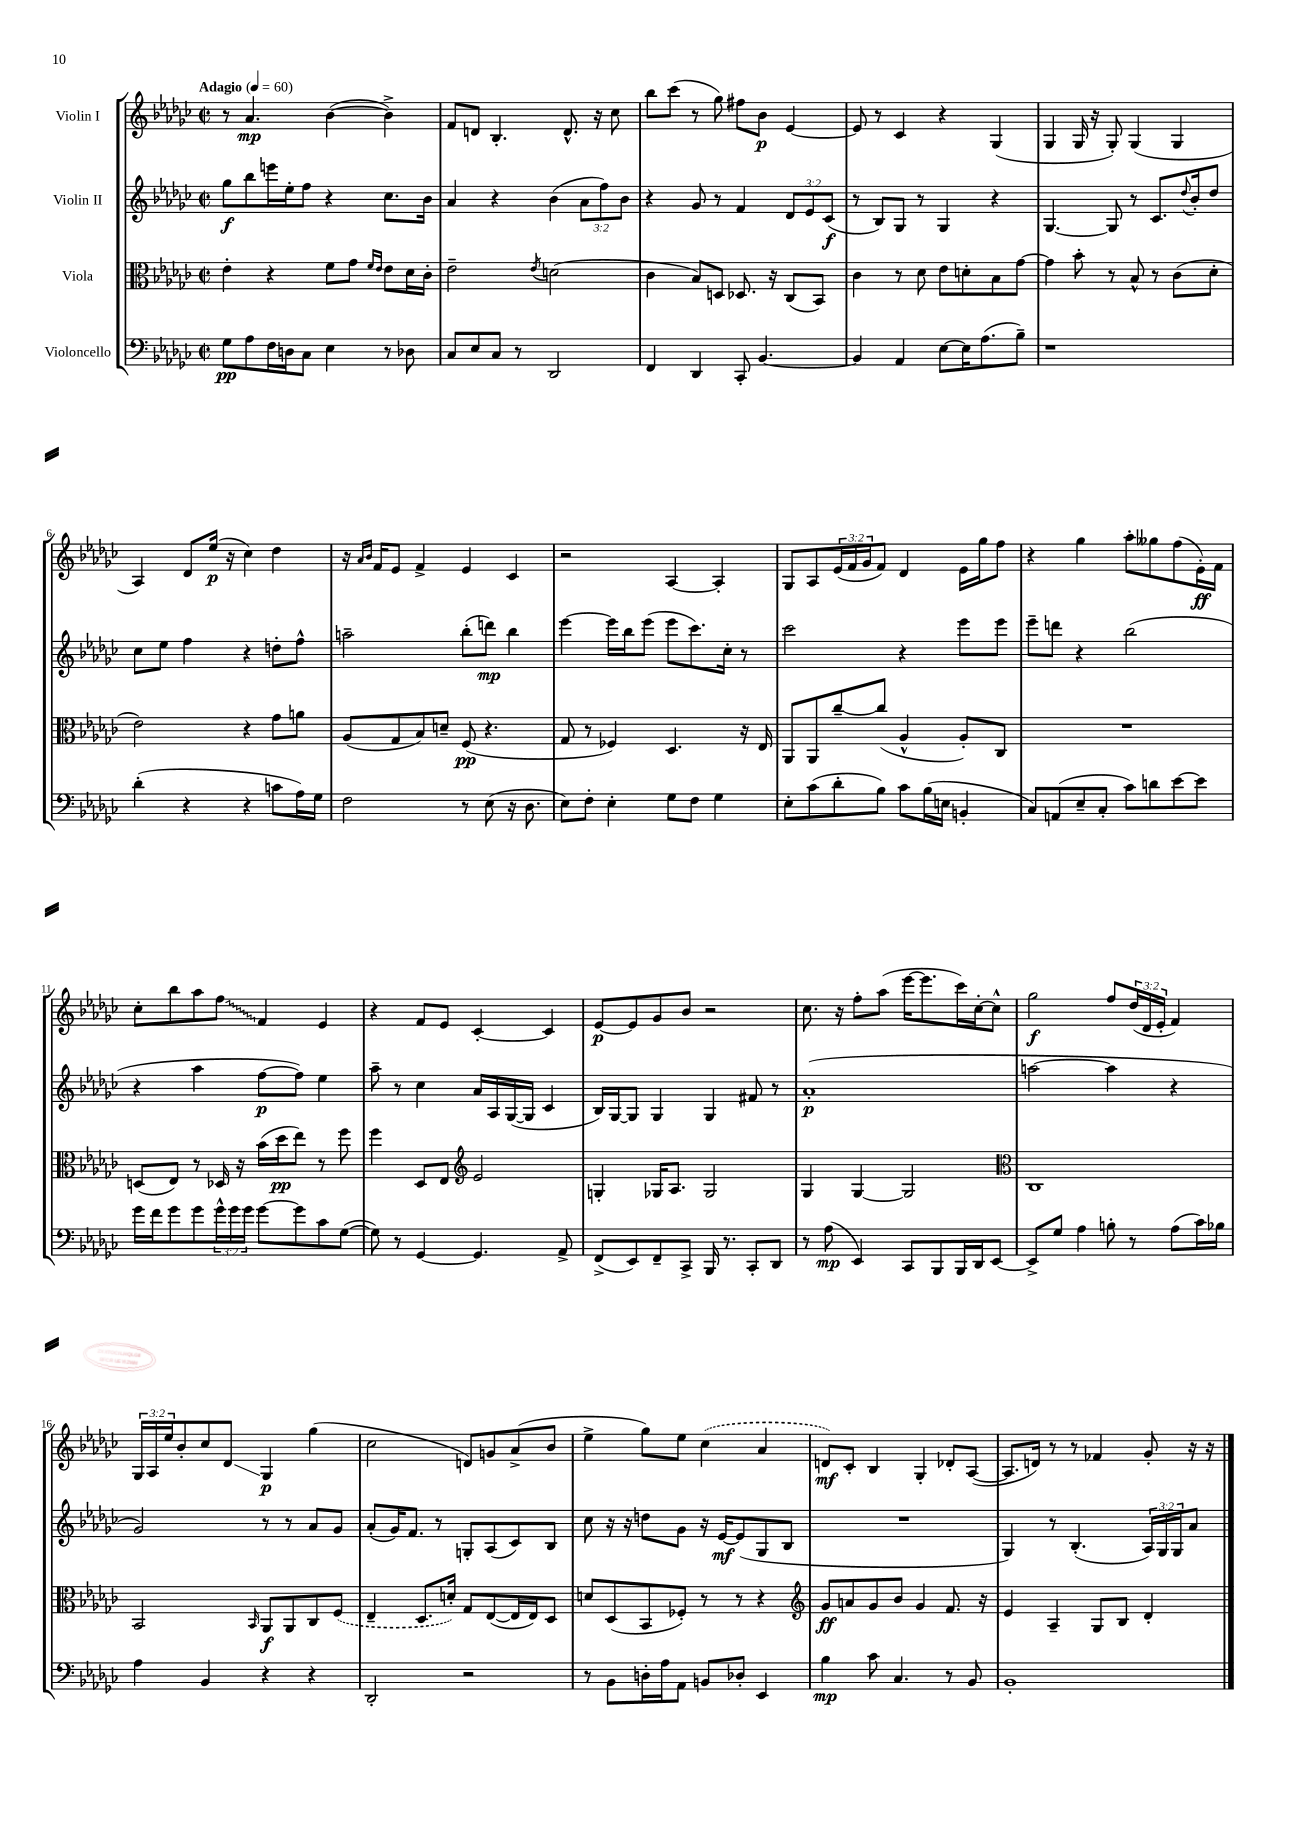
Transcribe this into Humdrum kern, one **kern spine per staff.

**kern	**kern	**kern	**kern
*staff4	*staff3	*staff2	*staff1
*clefF4	*clefC3	*clefG2	*clefG2
*k[b-e-a-d-g-c-]	*k[b-e-a-d-g-c-]	*k[b-e-a-d-g-c-]	*k[b-e-a-d-g-c-]
*M2/2	*M2/2	*M2/2	*M2/2
*met(c|)	*met(c|)	*met(c|)	*met(c|)
*MM60	*MM60	*MM60	*MM60
8G-\L	4e-'\	8gg-\L	8r
8A-\	.	8bb-\	4.a-/
16F\L	4r	16eee\L	.
16D\J	.	16ee-'\J	.
8C-\J	.	8ff\J	.
4E-\	8f\L	4r	([4b-\
.	8g-\J	.	.
.	16qqf/LL	.	.
.	16qqe-/JJ	.	.
8r	8e-\L	8.cc-\L	4b-^\])
8D-\	16d-\L	.	.
.	16c-'\JJ	16b-\Jk	.
=	=	=	=
8C-/L	2e-~\	4a-/	8f/L
8E-/	.	.	8d/J
8C-/J	.	4r	4.B-'/
8r	.	.	.
.	8qe-/	.	.
2DD-/	(2d\	(4b-\	.
.	.	.	8.d^^/
.	.	12a-\L	.
.	.	.	16r
.	.	12ff\)	.
.	.	.	8cc-\
.	.	12b-\J	.
=	=	=	=
4FF/	4c-\	4r	8bb-\L
.	.	.	(8ccc-\J
4DD-/	8B-/L)	8g-/	8r
.	8D/J	8r	8gg-\)
8CC-'/	8.D-/	4f/	8ff#\L
[4.BB-/	.	.	8b-\J
.	16r	.	.
.	(8C-/L	12d-/L	[4e-/
.	.	12e-/	.
.	8BB-/J)	.	.
.	.	(12c-/J	.
=	=	=	=
4BB-/]	4c-\	8r	8e-/]
.	.	8B-/L)	8r
4AA-/	8r	8G-/J	4c-/
.	8d-\	8r	.
[8E-\L	8e-\L	4G-/	4r
16E-\]K	8d'\	.	.
(8.A-\	.	.	.
.	8B-\	4r	(4G-/
8B-~\J)	[8g-\J	.	.
=	=	=	=
1r	4g-\]	[4.G-/	4G-/
.	8b-'\	.	16G-/
.	.	.	16r
.	8r	8G-/]	8G-'/)
.	8B-^^/	8r	(4G-/
.	8r	8.c-/L	.
.	(8c-\L	.	4G-/
.	.	8qqdd-/	.
.	.	16b-'/k	.
.	8d-'\J	8dd-/J	.
=	=	=	=
(4d-'\	2e-\)	8cc-\L	4A-/)
.	.	8ee-\J	.
4r	.	4ff\	8d-/L
.	.	.	(16ee-/Jk
.	.	.	16r
4r	4r	4r	4cc-\)
8c\L	8g-\L	8dd'\L	4dd-\
16A-\L)	8a\J	8ff^^\J	.
16G-\JJ	.	.	.
=	=	=	=
2F\	(8A-/L	2aa~\	16r
.	.	.	16qqa-/LL
.	.	.	16qqb-/JJ
.	.	.	16f/LK
.	8G-/	.	8e-/J
.	8B-/)	.	4f^/
.	8d~/J	.	.
8r	(8F/	(8bb-'\L	4e-/
(8E-\	4.r	8ddd\J)	.
16r	.	4bb-\	4c-/
8.D-\	.	.	.
=	=	=	=
8E-\L)	8G-/	[4eee-\	2r
8F'\J	8r	.	.
4E-'\	4F-/)	16eee-\]LL	.
.	.	16bb-\J	.
.	.	(8eee-\J	.
8G-\L	4.D-/	8eee-\L	[4A-/
8F\J	.	8.ccc-\)	.
4G-\	.	.	4A-'/]
.	.	16cc-'\Jk	.
.	16r	8r	.
.	16E-/	.	.
=	=	=	=
8E-'\L	8AA-/L	2ccc-\	8G-/L
(8c-\	8AA-/	.	8A-/
8d-'\	[8cc-~/	.	(24e-/L
.	.	.	24f/
.	.	.	24g-/J
8B-\J)	(8cc-/]J	.	8f/J)
8c-\L	4A-^^/	4r	4d-/
(16B-\L	.	.	.
16E\JJ	.	.	.
4BB'/	8A-'/L)	8eee-\L	16e-\LL
.	.	.	16gg-\J
.	8C-/J	8eee-\J	8ff\J
=	=	=	=
8C-/L)	1r	8eee-~\L	4r
(8AA/	.	8ddd\J	.
8E-~/	.	4r	4gg-\
8C-'/J	.	.	.
8c-\L)	.	(2bb-\	8aa-'\L
8d\	.	.	8gg--\
[8e-\	.	.	(8ff\
8e-\]J	.	.	16e-'\L)
.	.	.	16f\JJ
=	=	=	=
16g-\LL	(8D/L	4r	8cc-'\L
16f\J	.	.	.
8g-\	8E-/J)	.	8bb-\
8g-\	8r	4aa-\	8aa-\
24g-^^\L	16D-/	.	8ff\J
24g-\	.	.	.
.	16r	.	.
24g-\JJ	.	.	.
[8g-\L	(16b-\LL	[8ff\L	4f/
.	16dd-\J	.	.
8g-\]	8ee-\J)	8ff\]J)	.
8c-\	8r	4ee-\	4e-/
([8G-\J	8ff\	.	.
=	=	=	=
8G-\])	4ff\	8aa-~\	4r
8r	.	8r	.
[4GG-/	8D-/L	4cc-\	8f/L
.	8E-/J	.	8e-/J
*	*clefG2	*	*
4.GG-/]	2e-/	16a-/LL	[4c-'/
.	.	16A-/	.
.	.	([16G-/	.
.	.	16G-/]JJ	.
.	.	4c-/	4c-/]
8AA-^/	.	.	.
=	=	=	=
(8FF^/L	4G'/	16B-/LL)	[8e-/L
.	.	[16G-/J	.
8EE-/)	.	8G-/]J	8e-/]
8FF~/	16G-/LK	4G-/	8g-/
.	8.A-/J	.	.
8CC-^/J	.	.	8b-/J
16BBB-/	2G-/	4G-/	2r
8.r	.	.	.
8CC-'/L	.	8f#/	.
8DD-/J	.	8r	.
=	=	=	=
8r	4G-/	(1a-'	8.cc-\
(8A-\	.	.	.
.	.	.	16r
4EE-/)	[4G-/	.	8ff'\L
.	.	.	(8aa-\J
8CC-/L	2G-/]	.	[16eee-\LK
.	.	.	8.eee-\]
8BBB-/	.	.	.
16BBB-/L	.	.	16ccc-\L)
16DD-/J	.	.	[16cc-'\J
[8EE-/J	.	.	8cc-^^\]J
=	=	=	=
*	*clefC3	*	*
8EE-^/]L	1C-	[2aa\	2gg-\
8G-/J	.	.	.
4A-\	.	.	.
8B'\	.	4aa\]	8ff/L
8r	.	.	(24dd-/L
.	.	.	24d-/
.	.	.	24e-'/JJ
(8A-\L	.	4r	4f/)
16c-\L)	.	.	.
16B-\JJ	.	.	.
=	=	=	=
4A-\	2BB-/	2g-/)	24G-/LL
.	.	.	24A-/
.	.	.	24ee-/J
.	.	.	8b-'/
4BB-/	.	.	8cc-/
.	.	.	8d-/J
.	16qqBB-/	.	.
4r	8AA-/L	8r	4G-/
.	8AA-/	8r	.
4r	8C-/	8a-/L	(4gg-\
.	(8F/J	8g-/J	.
=	=	=	=
2DD-'/	4E-~/	(8a-'/L	2cc-\
.	.	16g-/K)	.
.	.	8.f/J	.
.	8.D-/L	.	.
.	.	8r	.
.	16d'/Jk)	.	.
2r	8G-/L	8G'/L	8d/L)
.	([8E-/	(8A-/	8g/
.	16E-/]L	8c-/)	(8a-^/
.	16E-/J)	.	.
.	8D-/J	8B-/J	8b-/J
=	=	=	=
8r	8d/L	8cc-\	4ee-^\
8BB-\L	(8D-/	16r	.
.	.	16r	.
16D'\L	8BB-/	8dd\L	8gg-\L)
16A-\J	.	.	.
8AA-\J	8F-'/J)	8g-\J	8ee-\J
8BB/L	8r	16r	(4cc-\
.	.	[16e-/LK	.
8D-'/J	8r	(8e-/]	.
4EE-/	4r	8G-/	4a-/
.	.	8B-/J	.
=	=	=	=
*	*clefG2	*	*
4B-\	8g-/L	1r	8d/L)
.	8a/	.	8c-'/J
8c-\	8g-/	.	4B-/
4.C-/	8b-/J	.	.
.	4g-/	.	4G-'/
8r	8.f/	.	8d-'/L
8BB-/	.	.	([8A-/J
.	16r	.	.
=	=	=	=
1BB-'	4e-/	4G-/)	8.A-/]L
.	.	.	16d/Jk)
.	4A-~/	8r	8r
.	.	(4.B-'/	8r
.	8G-/L	.	4f-/
.	8B-/J	.	.
.	4d-'/	24A-/LL)	8g-'/
.	.	24G-/	.
.	.	24G-/J	.
.	.	8a-/J	16r
.	.	.	16r
==	==	==	==
*-	*-	*-	*-
